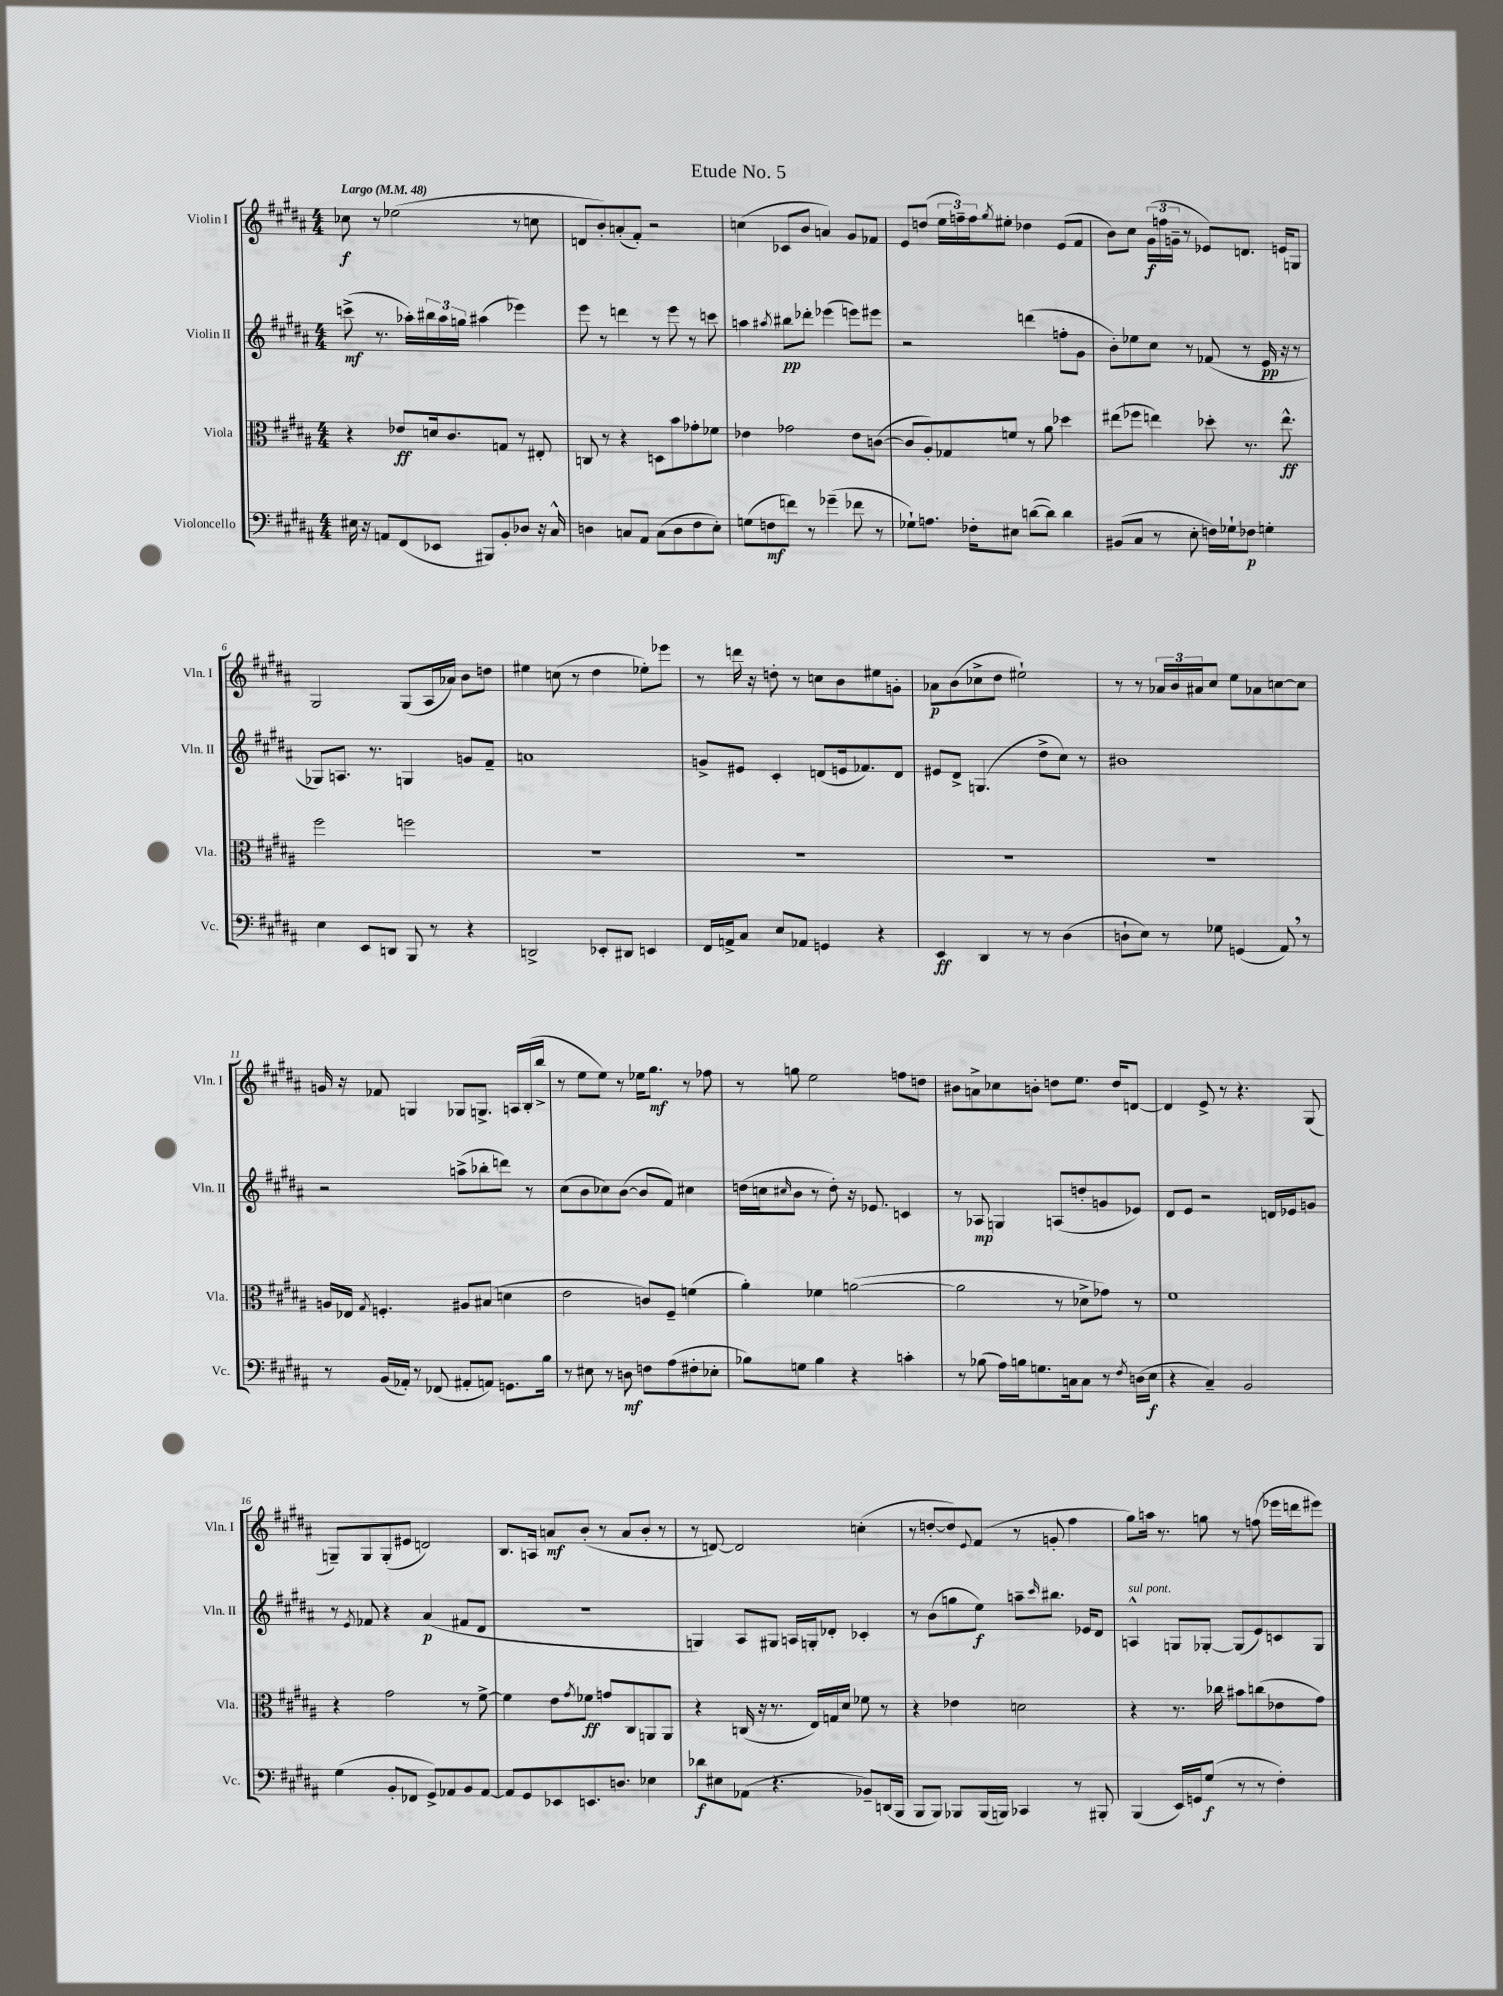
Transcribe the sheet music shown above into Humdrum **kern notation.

**kern	**dynam	**kern	**dynam	**kern	**dynam	**kern	**dynam
*part4	*part4	*part3	*part3	*part2	*part2	*part1	*part1
*staff4	*staff4	*staff3	*staff3	*staff2	*staff2	*staff1	*staff1
*I"Violoncello	*	*I"Viola	*	*I"Violin II	*	*I"Violin I	*
*I'Vc.	*	*I'Vla.	*	*I'Vln. II	*	*I'Vln. I	*
*clefF4	*	*clefC3	*	*clefG2	*	*clefG2	*
*k[f#c#g#d#a#]	*	*k[f#c#g#d#a#]	*	*k[f#c#g#d#a#]	*	*k[f#c#g#d#a#]	*
*M4/4	*	*M4/4	*	*M4/4	*	*M4/4	*
*MM48	*	*MM48	*	*MM48	*	*MM48	*
=1	=1	=1	=1	=1	=1	=1	=1
!	!	!	!	!	!	!LO:TX:a:B:t=Largo	!
16E#X\	.	4r	.	(8cccn^\	mf	8cc-X\	f
16r	.	.	.	.	.	.	.
8AAn/L	.	.	.	8.r	.	8r	.
(8FF#/	.	8e-X/L	ff	.	.	(2ee-X\	.
.	.	.	.	16aa-X'\LL)	.	.	.
8EE-X/J	.	16dn/k	.	24bb#X\	.	.	.
.	.	.	.	24aa-\	.	.	.
.	.	8.c#/	.	.	.	.	.
.	.	.	.	24ggn\JJ	.	.	.
8BBB#X/L)	.	.	.	(4aa#X\	.	.	.
8BB'/	.	8Gn/J	.	.	.	.	.
8D-X/J	.	8r	.	4eee-X\)	.	8r	.
16r	.	8E#X'/	.	.	.	8ccn\	.
16C#^^/	.	.	.	.	.	.	.
=2	=2	=2	=2	=2	=2	=2	=2
4Dn\	.	8Cn/	.	8eee\	.	8dn/L	.
.	.	8r	.	8r	.	8b'/)	.
8Cn/L	.	4r	.	4dddn\	.	(8an'/	.
8AA#/J	.	.	.	.	.	8f#'/J)	.
(8C\L	.	8Dn\L	.	8r	.	2r	.
8D\	.	8b\	.	8eee\	.	.	.
8F#\	.	8g-X'\	.	8r	.	.	.
8E'\J)	.	8f-X\J	.	8cccn\	.	.	.
=3	=3	=3	=3	=3	=3	=3	=3
(8Gn\L	.	4e-X\	.	4aan\	.	(4ccn\	.
8Fn\	mf	.	.	.	.	.	.
.	.	.	.	8qaa#X/	.	.	.
8fn\J)	.	2g-X\	.	8bb#X\L	pp	8c-X/L	.
8r	.	.	.	8ddd-X'\J	.	8b/J	.
(4g-X~\	.	.	.	(4eee-X\	.	4an/)	.
8f-X\	.	8e-\L	.	8eeen\L)	.	8g#/L	.
8r	.	([8cn\J	.	8eee#X\J	.	8f-X/J	.
=4	=4	=4	=4	=4	=4	=4	=4
8G-X`\L)	.	8c/L]	.	2r	.	8e/L	.
8.An\J	.	8A#'/)	.	.	.	(8ddn/J	.
.	.	8G-X/	.	.	.	24ee\LL	.
.	.	.	.	.	.	24ffn~\)	.
16F-X'\KL	.	.	.	.	.	.	.
.	.	.	.	.	.	24ff\J	.
.	.	.	.	.	.	8qgg#/	.
8E#X\J	.	8fn/J	.	.	.	8ee#X'\J	.
([8dn\L	.	8r	.	(4dddn\	.	4dd-X\	.
8d\J])	.	8a#\	.	.	.	.	.
4d\	.	4dd-X\	.	8ffn'\L	.	(8e/L	.
.	.	.	.	8g#\J	.	8f#/J	.
=5	=5	=5	=5	=5	=5	=5	=5
(8BB#X/L	.	(8ee#X\L	.	8b'\L)	.	8b\L)	.
8C#/J	.	8ff-X\J	.	8ee-X\	.	8cc#\J	.
8r	.	4een\)	.	8cc#\J	.	(24g#\LL	f
.	.	.	.	.	.	24ffn\	.
.	.	.	.	.	.	24gn~\JJ	.
8E'\	.	.	.	8r	.	8r	.
16Fn\LL)	.	8dd-X'\	.	(8f-X/	.	8e-X/L)	.
16G-X`\J	.	.	.	.	.	.	.
8F-X\J	p	8.r	.	8r	.	8.dn/J	.
4Gn'\	.	.	.	16e/	pp	.	.
.	.	8.ee^^\	ff	16r	.	16en/KL	.
.	.	.	.	8r	.	8Gn/J	.
!!LO:LB:g=z
=6	=6	=6	=6	=6	=6	=6	=6
4E\	.	2ff#\	.	8G-X/L)	.	2G#/	.
.	.	.	.	8.An/J	.	.	.
8EE/L	.	.	.	.	.	.	.
.	.	.	.	8.r	.	.	.
8DDn/J	.	.	.	.	.	.	.
8BBB/	.	2ffn\	.	4Gn/	.	(8G#/L	.
8r	.	.	.	.	.	16A#/L	.
.	.	.	.	.	.	16a-X/JJ)	.
4r	.	.	.	8gn/L	.	8b\L	.
.	.	.	.	8f#~/J	.	8ddn\J	.
=7	=7	=7	=7	=7	=7	=7	=7
2DDn^/	.	1r	.	1an	.	4ee#X\	.
.	.	.	.	.	.	(8ccn\	.
.	.	.	.	.	.	8r	.
8EE-X'/L	.	.	.	.	.	4dd#\	.
8DD#X/J	.	.	.	.	.	.	.
4EEn/	.	.	.	.	.	8ee-X'\L)	.
.	.	.	.	.	.	8eee-X\J	.
=8	=8	=8	=8	=8	=8	=8	=8
16FF#/LL	.	1r	.	8gn^/L	.	8r	.
16AAn^/J	.	.	.	.	.	.	.
8C#/J	.	.	.	8e#X/J	.	16dddn\	.
.	.	.	.	.	.	16r	.
8E/L	.	.	.	4c#'/	.	8ddn'\	.
8AA-X/J	.	.	.	.	.	8r	.
4GGn/	.	.	.	(8dn/L	.	8ccn\L	.
.	.	.	.	16en/k	.	8b\	.
.	.	.	.	8.f-X/)	.	.	.
4r	.	.	.	.	.	8ee#X\	.
.	.	.	.	8d/J	.	8gn'\J	.
=9	=9	=9	=9	=9	=9	=9	=9
4EE/	ff	1r	.	8e#X/L	.	8a-X\L	p
.	.	.	.	8d#^/J	.	(8b\	.
4DD#/	.	.	.	(4.Gn/	.	8cc-X^\	.
.	.	.	.	.	.	8dd#\J	.
8r	.	.	.	.	.	2ee#X`\)	.
8r	.	.	.	8dd#^\L	.	.	.
(4D#\	.	.	.	8cc#\J)	.	.	.
.	.	.	.	8r	.	.	.
=10	=10	=10	=10	=10	=10	=10	=10
8Dn`\L	.	1r	.	1b#X	.	8r	.
8E\J)	.	.	.	.	.	8r	.
8r	.	.	.	.	.	24a-X/LL	.
.	.	.	.	.	.	24b/	.
.	.	.	.	.	.	24a#X/J	.
8G-X\	.	.	.	.	.	8cc#/J	.
(4GGn/	.	.	.	.	.	8ee\L	.
.	.	.	.	.	.	8a-X\	.
8AA#,/)	.	.	.	.	.	[8ccn\	.
8r	.	.	.	.	.	8cc\J]	.
!!LO:LB:g=z
=11	=11	=11	=11	=11	=11	=11	=11
8r	.	16An/LL	.	2r	.	16gn/	.
.	.	16E-X/JJ	.	.	.	16r	.
.	.	8qG#/	.	.	.	.	.
(16BB/LL	.	4.Fn'/	.	.	.	8f-X/	.
16AA-X'/JJ)	.	.	.	.	.	.	.
8r	.	.	.	.	.	4Gn/	.
(8FF-X/	.	.	.	.	.	.	.
8AA#X'/L	.	8A#X/L	.	(8aan^\L	.	8G-X/L	.
8AAn/J)	.	(8B#X/J	.	8bb-X'\	.	8.Gn^/J	.
8.GGn\L	.	4dn\	.	8dddn\J)	.	.	.
.	.	.	.	.	.	16An/LL	.
.	.	.	.	8r	.	(16B'/	.
16B\Jk	.	.	.	.	.	16bb^/JJ	.
=12	=12	=12	=12	=12	=12	=12	=12
8r	.	2e\	.	(8cc#\L	.	8r	.
8E#X\	.	.	.	8b\	.	8ee\L	.
8r	.	.	.	8cc-X\)	.	8ee\J)	.
8Dn\	mf	.	.	([8b\J	.	8r	.
8Fn\L	.	8cn/L)	.	8b/L]	.	16ee-X\KL	.
.	.	.	.	.	.	8.gg#\J	mf
(8A#\	.	8F#~/J	.	8f#/J)	.	.	.
8F#X'\	.	(4fn\	.	4cc#X\	.	8r	.
8E-X'\J	.	.	.	.	.	8ff-X\	.
=13	=13	=13	=13	=13	=13	=13	=13
8B-X\L)	.	4a#'\)	.	(16ddn\LL	.	8r	.
.	.	.	.	16ccn\J	.	.	.
.	.	.	.	16qqcc#X/	.	.	.
8Gn\J	.	.	.	8b\J	.	8ggn\	.
4B-\	.	4f-X\	.	8r	.	2ee\	.
.	.	.	.	8dd'\)	.	.	.
4r	.	([2an\	.	16r	.	.	.
.	.	.	.	8.e-X/	.	.	.
4cn'\	.	.	.	4cn/	.	8ffn\L	.
.	.	.	.	.	.	8ddn\J	.
=14	=14	=14	=14	=14	=14	=14	=14
8r	.	2a\]	.	8r	.	8b#X\L	.
(8B-X\	.	.	.	8A-X/	mp	8an^\	.
16A#\LL)	.	.	.	4Gn/	.	8cc-X\	.
16Bn\J	.	.	.	.	.	.	.
8.Gn\	.	.	.	.	.	8bn'\J	.
.	.	8r	.	(8An/L	.	8ddn\L	.
16Cn\k	.	.	.	.	.	.	.
8C\J	.	8d-X^\L	.	8ddn'/	.	8.ee\J	.
8r	.	8g-X\J)	.	8gn/	.	.	.
.	.	.	.	.	.	16dd/KL	.
8qF#/	.	.	.	.	.	.	.
(16Dn\LL	.	8r	.	8e-X/J)	.	[8dn/J	.
16E\JJ	f	.	.	.	.	.	.
=15	=15	=15	=15	=15	=15	=15	=15
4r	.	1f#	.	8d#/L	.	4d/]	.
.	.	.	.	8e/J	.	.	.
4C#~/)	.	.	.	2r	.	8e^/	.
.	.	.	.	.	.	8r	.
2BB/	.	.	.	.	.	4.r	.
.	.	.	.	16dn/LL	.	.	.
.	.	.	.	16e-X/J	.	.	.
.	.	.	.	8gn/J	.	(8G#/	.
!!LO:LB:g=z
=16	=16	=16	=16	=16	=16	=16	=16
(4G#\	.	4r	.	8r	.	8Gn~/L)	.
.	.	.	.	8qe/	.	.	.
.	.	.	.	8f-X/	.	8G/	.
8BB'/L	.	2g#\	.	4r	.	(8G'/	.
8FF-X/J	.	.	.	.	.	8e#X/J	.
8GG#^/L)	.	.	.	(4a#/	p	2dn/)	.
8AA-X/	.	.	.	.	.	.	.
8BB/	.	8r	.	8f#X/L	.	.	.
[8AA-/J	.	[8f#^\	.	8d#/J	.	.	.
=17	=17	=17	=17	=17	=17	=17	=17
8AA-/L]	.	4f#\]	.	1r	.	8.B/L	.
8GG#/	.	.	.	.	.	.	.
.	.	.	.	.	.	16An/Jk	.
8EE-X/	.	8e\L	.	.	.	8an/L	mf
.	.	8qg#/	.	.	.	.	.
8.EEn/	.	8f-X\J	ff	.	.	(8b'/J	.
.	.	8gn/L	.	.	.	8r	.
8.Dn/J	.	.	.	.	.	.	.
.	.	8C#/	.	.	.	8a/L	.
4E-X\	.	8AAn/	.	.	.	8b'/J	.
.	.	8AA/J	.	.	.	8r	.
=18	=18	=18	=18	=18	=18	=18	=18
8d-X\L	f	4r	.	4Gn/)	.	8r	.
8E#X\	.	.	.	.	.	[8dn/)	.
(8AA-X\J	.	(16Cn/	.	8A#/L	.	2d/]	.
.	.	16r	.	.	.	.	.
4.r	.	8.r	.	8G#X/J	.	.	.
.	.	.	.	16An/LL	.	.	.
.	.	16E/LL)	.	16Gn'/J	.	.	.
.	.	16Gn/	.	8d-X'/J	.	.	.
.	.	16d#/JJ	.	.	.	.	.
8BB-X~/L)	.	8f-X\	.	4c-X'/	.	(4ccn'\	.
(16DDn/L	.	8r	.	.	.	.	.
16BBB/JJ	.	.	.	.	.	.	.
=19	=19	=19	=19	=19	=19	=19	=19
8BBB/L	.	4r	.	8r	.	8r	.
8BBB/J)	.	.	.	(8b\L	.	[8ddn'/L	.
8BBB-X/L	.	4e-X\	.	8ggn\	.	8dd/])	.
.	.	.	.	.	.	8qqe/	.
(16BBB-/L	.	.	.	8ee\J)	f	(8f#/J	.
16BBBn/JJ)	.	.	.	.	.	.	.
4CC-X/	.	2dn\	.	8aan~\L	.	8r	.
.	.	.	.	16qqccc#/	.	.	.
.	.	.	.	8.bb#X\J	.	8gn'/	.
8r	.	.	.	.	.	4ff#\	.
.	.	.	.	16e-X/KL	.	.	.
8BBB#X'/	.	.	.	8d#/J	.	.	.
=20	=20	=20	=20	=20	=20	=20	=20
!	!	!	!	!LO:TX:a:i:t=sul pont.	!	!	!
(4BBB/	.	4r	.	4An^^/	.	8gg#\L)	.
.	.	.	.	.	.	16aan\Jk	.
.	.	.	.	.	.	8.r	.
16EE/LL)	.	8.r	.	8Gn/L	.	.	.
16GGn/J	.	.	.	.	.	.	.
(8G#/J	f	.	.	[8G-X'/J	.	8ggn\	.
.	.	16cc-X\	.	.	.	.	.
8r	.	8b#X\L	.	(8G-/L]	.	8r	.
8r	.	(8ccn\	.	8e/)	.	(8ffn\	.
4F#'\)	.	8e-X\	.	8cn/	.	16eee-X\LL	.
.	.	.	.	.	.	16dddn\J	.
.	.	8g#\J)	.	8G-/J	.	8eee#X\J)	.
==	==	==	==	==	==	==	==
*-	*-	*-	*-	*-	*-	*-	*-
